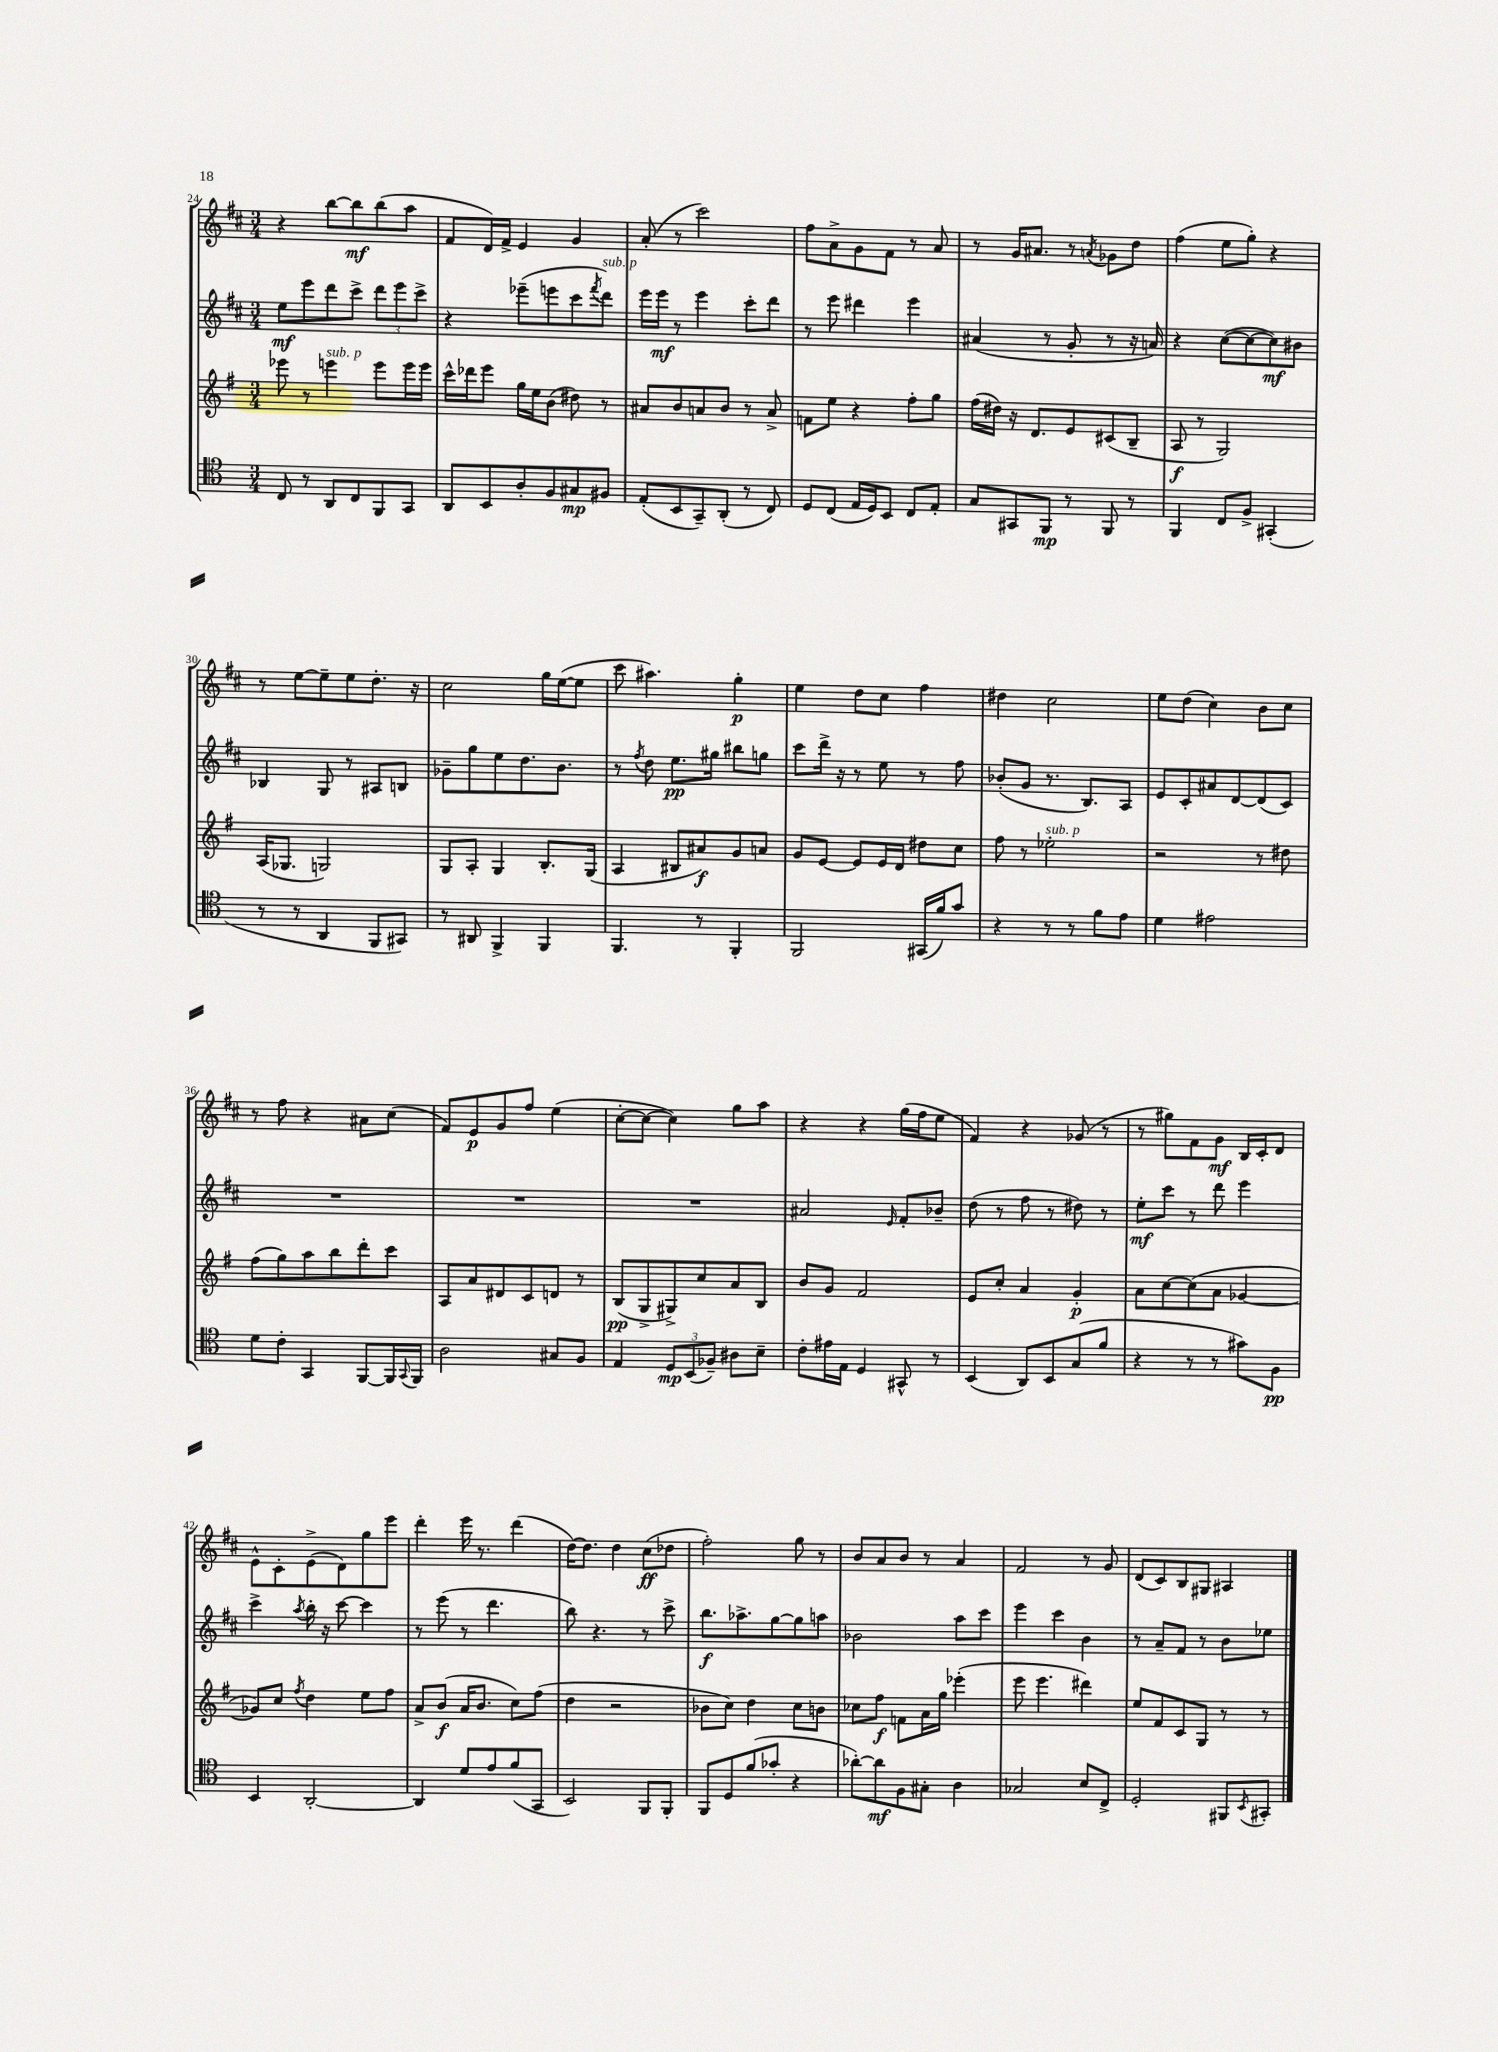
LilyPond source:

<<
\new StaffGroup <<
\new Staff = "s0" {
    \clef treble \key d \major \numericTimeSignature \time 3/4
    r4 b''8~ b''8\mf b''8( a''8 |
    fis'8 d'16) fis'16-> e'4 g'4 |
    a'8-.( r8 cis'''2) |
    fis''8 a'8-> g'8 fis'8 r8 a'8 |
    r8 g'16 ais'8. r8 \acciaccatura { a'8 } ges'8 d''8 |
    fis''4( e''8 g''8-.) r4 |
    r8 e''8~ e''8-- e''8 d''8.-. r16 |
    cis''2 g''16 e''16~( e''8 |
    cis'''8 ais''4.) g''4-.\p |
    e''4 d''8 cis''8 fis''4 |
    dis''4 cis''2 |
    e''8 d''8( cis''4) b'8 cis''8 |
    r8 fis''8 r4 ais'8 cis''8( |
    fis'8) e'8\p g'8 fis''8 e''4( |
    cis''8~-. cis''8~ cis''4) g''8 a''8 |
    r4 r4 g''16( fis''16 e''8 |
    fis'4) r4 ges'8( r8 |
    r8 gis''8) fis'8 g'8\mf b16 cis'16-. d'8 |
    e'8-^ cis'8-. e'8->( d'8) g''8 e'''8 |
    d'''4-. e'''16 r8. d'''4( |
    d''16~) d''8. d''4 cis''8\ff( des''8 |
    fis''2-.) g''8 r8 |
    b'8 a'8 b'8 r8 a'4 |
    fis'2 r8 g'8 |
    d'8( cis'8) b8 gis8 ais4 \bar "|." |
}
\new Staff = "s1" {
    \clef treble \key d \major \numericTimeSignature \time 3/4
    e''8\mf e'''8 d'''8 cis'''8-> \tuplet 3/2 { d'''8 e'''8 cis'''8-> } |
    r4 ees'''8--( e'''8 cis'''8 \acciaccatura { fis'''8 } d'''8^\markup { \italic "sub. p" }) |
    e'''16 e'''16\mf r8 e'''4 cis'''8-. d'''8 |
    r8 e'''8 dis'''4 e'''4 |
    ais'4( r8 g'8-. r8 r16 a'16) |
    r4 cis''8~( cis''8~ cis''8\mf) bis'8 |
    bes4 g8 r8 ais8 b8 |
    ges'8-- g''8 e''8 d''8. b'8. |
    r8 \acciaccatura { fis''8 } d''8 e''8.\pp gis''16 bis''8 g''8 |
    cis'''8 d'''16-> r16 r8 e''8 r8 fis''8 |
    bes'8-.( g'8 r8. b8.) a8 |
    e'8 cis'8-. ais'8 d'8~ d'8( cis'8) |
    R2. |
    R2. |
    R2. |
    ais'2 \grace { e'16 } fis'8-. bes'8-- |
    d''8( r8 fis''8 r8 dis''8) r8 |
    e''8-.\mf cis'''8 r8 d'''8 e'''4 |
    cis'''4-> \acciaccatura { a''8 } b''16-. r16 cis'''8~ cis'''4 |
    r8 e'''8( r8 d'''4. |
    b''8) r4. r8 cis'''8-> |
    b''8.\f aes''8.-> g''8~ g''8 a''8 |
    bes'2 a''8 cis'''8 |
    e'''4 cis'''4 b'4 |
    r8 a'8-- fis'8 r8 b'8 ees''8 \bar "|." |
}
\new Staff = "s2" {
    \clef treble \key g \major \numericTimeSignature \time 3/4
    ees'''8 r8 e'''4^\markup { \italic "sub. p" } e'''8 e'''16 e'''16 |
    c'''16-^ des'''16 e'''8 g''16 e''16 b'8( dis''8) r8 |
    ais'8 b'8 a'8 b'8 r8 a'8-> |
    f'8 e''8 r4 fis''8-. g''8 |
    fis''16( dis''16) r16 d'8. e'8 cis'8( b8-- |
    a8\f r8 g2) |
    a16( ges8. g2) |
    g8 a8-. g4 b8.-. g16( |
    a4 bis8 ais'8\f) g'8 a'8 |
    g'8 e'8~ e'8 e'16 d'16 dis''8 c''8 |
    fis''8 r8 ees''2-.^\markup { \italic "sub. p" } |
    r2 r8 dis''8 |
    fis''8( g''8) a''8 b''8 d'''8-. c'''8 |
    a8 a'8 dis'8 c'8 d'8 r8 |
    b8\pp( g8-> gis8->) c''8 a'8 b8 |
    b'8 g'8 fis'2 |
    e'8 c''8-. a'4 g'4-.\p |
    a'8 c''8~ c''8( a'8 ges'4~ |
    ges'8) c''8 \acciaccatura { fis''8 } d''4 e''8 fis''8 |
    a'8-> b'8\f( a'16 b'8. c''8) fis''8( |
    d''4 r2 |
    bes'8 c''8) d''4 c''8 b'8 |
    ces''8 fis''8\f f'8 a'16 g''16 ees'''4-.( |
    e'''8 e'''4. dis'''4) |
    e''8 fis'8 c'8 g8 r8 r8 \bar "|." |
}
\new Staff = "s3" {
    \clef tenor \key c \major \numericTimeSignature \time 3/4
    c8 r8 a,8 c8 f,8 g,8 |
    a,8 b,8 a8-. f8 gis8\mp fis8 |
    e8-.( b,8 g,8--) a,8-.( r8 c8) |
    d8 c8( e16 d16) b,8 c8 e8-. |
    g8 gis,8 f,8\mp r8 f,8 r8 |
    f,4 c8 f8-> gis,4-.( |
    r8 r8 a,4 f,8 gis,8) |
    r8 ais,8 f,4-> f,4 |
    f,4. r8 f,4-. |
    f,2 gis,16( f'16) g'8 |
    r4 r8 r8 f'8 e'8 |
    d'4 eis'2 |
    d'8 c'8-. g,4 f,8~ f,16 \appoggiatura { g,8 } f,16 |
    a2 gis8 f8 |
    e4 \tuplet 3/2 { d8\mp b,8( fes8--) } ais8 b8-- |
    c'8-. eis'16 e16 d4 gis,8-^ r8 |
    b,4( a,8) b,8 g8( f'8 |
    r4 r8 r8 gis'8) f8\pp |
    b,4 a,2~-. |
    a,4 d'8 e'8 f'8( g,8 |
    b,2) f,8 f,8-. |
    f,8 d8 f'8( ges'8-. r4 |
    aes'8~-.) aes'8\mf f8 gis8-. a4 |
    ges2 b8 c8-> |
    d2-. fis,8 \acciaccatura { b,8 } gis,8-. \bar "|." |
}
>>
>>
\layout { \context { \Score currentBarNumber = #24 } }
